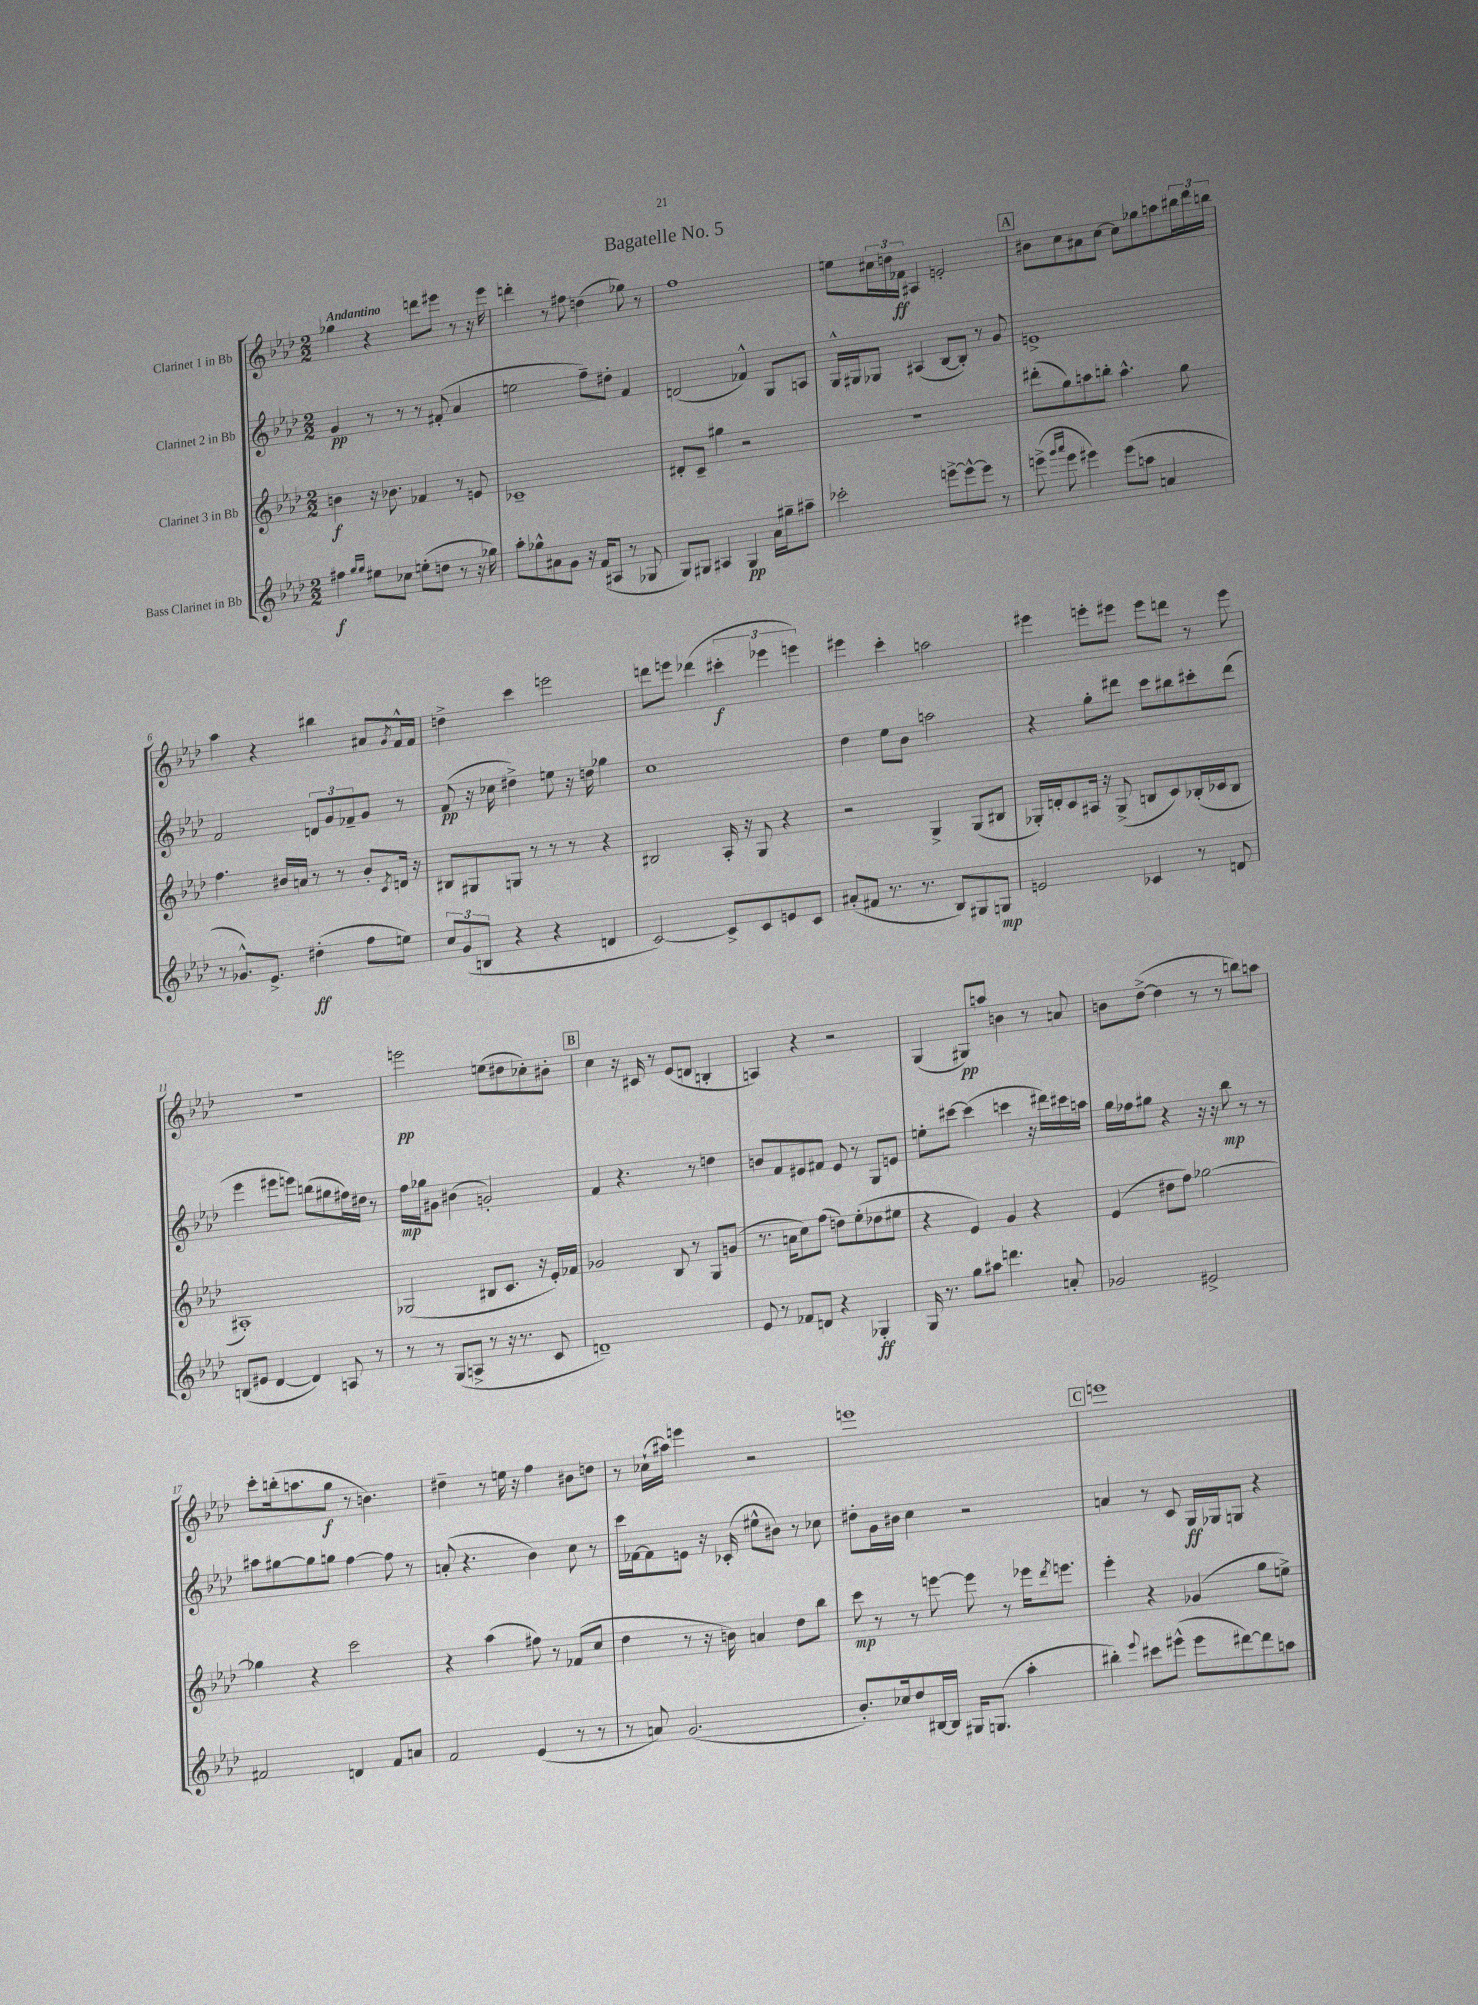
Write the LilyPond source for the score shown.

\header { title = "Bagatelle No. 5" }
<<
\new StaffGroup <<
\new Staff = "s0" \with { instrumentName = "Clarinet 1 in Bb" } {
    \clef treble \key aes \major \numericTimeSignature \time 2/2 \tempo "Andantino"
    ges''4 r4 d'''8 eis'''8 r8 r16 eis'''16 |
    d'''4-. r8 fis''8 d''4( ges''8) r8 |
    f''1 |
    e''8 \tuplet 3/2 { cis''16 d''16 fes'16\ff } ais4 e'2-. |
    \mark \markup { \box "A" } bis'8 c''8 ais'8 c''8~ c''8 ges''8 a''8 \tuplet 3/2 { bis''16 des'''16 b''16 } |
    aes''4 r4 bis''4 ais'8 \acciaccatura { g'8 } f'16-^ f'16 |
    d''4-> c'''4 e'''2 |
    d'''8 e'''8 des'''4( \tuplet 3/2 { cis'''4-.\f ees'''4 e'''4) } |
    eis'''4 c'''4-. a''2 |
    eis'''4 e'''8-. eis'''8 eis'''8 d'''8 r8 eis'''8 |
    r1 |
    e'''2\pp e''8( dis''8 ces''8-.) bis'8-. |
    \mark \markup { \box "B" } c''4 r16 cis'16 r8 ees'8( d'8 b4-. |
    a4) r4 r2 |
    g4( gis8\pp) a''8 b'4 r8 a'8 |
    b'8 des''8~->( des''4 r8 r8 b''8) a''8 |
    c'''8-. b''16-.( a''8. g''8\f r8 b'4.) |
    dis''4-- r8 e''16 r16 f''4 bis'8 d''8 |
    r8 ces''16-!( ais''16) e'''4 r2 |
    e'''1 |
    \mark \markup { \box "C" } e'''1 \bar "|." |
}
\new Staff = "s1" \with { instrumentName = "Clarinet 2 in Bb" } {
    \clef treble \key aes \major \numericTimeSignature \time 2/2
    g'4\pp r8 r8 r8 fis'8-.( aes'4 |
    e''2 f''8--) dis''8-. f'4 |
    d'2( fes'4-^) g8 a8 |
    g16-^ gis16 ges8 ais4( bes8~ bes8-.) r8 g'8 |
    \mark \markup { \box "A" } e'1-> |
    f'2 \tuplet 3/2 { d'8 g'8 fes'8-- } g'8 r8 |
    f'8\pp( r16 ces''16 dis''4->) e''8 r16 d''16 ges''4 |
    c''1 |
    des''4 ees''8 bes'8 a''2 |
    r4 g''8-. dis'''8 c'''8 bis''8 cis'''8-. dis'''8( |
    ees'''4 eis'''8 e'''8) b''8( gis''8 fis''16) dis''16 r8 |
    f''16\mp ges''16 gis'8 bis'4( g'2-.) |
    \mark \markup { \box "B" } f'4 r4. r8 d''4 |
    b'8 f'8 eis'8 fis'8 eis'8 r8 g8 e'8 |
    e''8-. cis'''8~ cis'''4( c'''4 r16 dis'''16) cis'''16 a''16 |
    g''16 fes''16 gis''8 r4 r16 r16 bes''8\mp r8 r8 |
    ais''8 gis''8~ gis''8 g''8 f''4~ f''8 r8 |
    a'8-.( r4. bes'4) c''8 r8 |
    c'''16 fes'16~ fes'8 e'8 r16 ces'16-.( eis''8-^ bis'8) r8 ces''8 |
    dis''8-. g'16 bis'16 c''4 r2 |
    \mark \markup { \box "C" } a'4 r8 c'8 g16\ff ges16 g8 r4 \bar "|." |
}
\new Staff = "s2" \with { instrumentName = "Clarinet 3 in Bb" } {
    \clef treble \key aes \major \numericTimeSignature \time 2/2
    b'4\f r16 bes'8. fes'4 r8 e'8 |
    ces'1-- |
    dis'8-. c'8-- gis''4 r2 |
    r1 |
    \mark \markup { \box "A" } dis'''8-.( g''8) a''8 b''8-. a''4.-^ g''8 |
    f''4. bis'16 a'16 r8 r8 bis'8-. \acciaccatura { c'8 } d'16 r16 |
    bis8 gis8 g8 r8 r8 r8 r4 |
    bis2 aes16-. r16 g8 r4 |
    r2 g4-> g8( bis8 |
    ges16-.) d'16-. c'8 ais16 r16 ges8->( b8 c'8) bes16-.( ces'16 bes8 |
    ais1-.) |
    ges2( bis8 c'8. r16 ees'16-.) fes'16 |
    \mark \markup { \box "B" } ges'2 bes8 r8 g8 g'8( |
    r8. a'16 c''8) f''8( d''8) ees''8-.( des''8 eis''8 |
    r4 ees'4) g'4 r4 |
    ees'4( dis''8 f''8) ges''2~ |
    ges''4 r4 c'''2 |
    r4 aes''4( fis''8) r8 fes'8( c''8 |
    des''4 r8 r16 b'16) a'4 des''8 bes''8 |
    c'''8\mp r8 r8 e'''8~ e'''8 r8 ees'''16 \acciaccatura { des'''8 } e'''8. |
    \mark \markup { \box "C" } ees'''4-. r4 ges'4( g''8 e''8->) \bar "|." |
}
\new Staff = "s3" \with { instrumentName = "Bass Clarinet in Bb" } {
    \clef treble \key aes \major \numericTimeSignature \time 2/2
    fis''4\f \grace { g''16 g''16 } eis''8 ces''8 e''8-.( d''8 r8 r16 ges''16) |
    aes''8-. ges''8-^ ais'8 g'8 r16 f'16( ais8 r8 ges8 |
    g8) gis8 ais4 gis4\pp aes'16 gis''16-- ais''8-- |
    ces'''2-. e'''8~-> e'''8~-^ e'''8 r8 |
    \mark \markup { \box "A" } e'''8->( \grace { g'''16 aes'''16 } e'''8 eis'''4) eis'''8( a''8 a'4 |
    r8 ges'8.-^) ees'8.-> dis''4-.\ff( f''8 e''8) |
    \tuplet 3/2 { c''8 g'8( b8 } r4 r4 d'4 |
    c'2~) c'8-> c'8 e'8 c'8 |
    ais'8-.( fis'8 r8. r8. bes8) gis8 g8\mp |
    e'2 ces'4 r8 d'8 |
    b8( eis'8 des'4~ des'4) a8 r8 |
    r8 r8 g8( a8-> r8 r16 r8. c'8 |
    \mark \markup { \box "B" } d'1--) |
    ees'8 r8 fes'8 d'8 r4 ges4-.\ff |
    g16 r8. g''8 ais''8 d'''4. a'8-. |
    ges'2 eis'2-> |
    fis'2 d'4 fis'8 a'8 |
    f'2 ees'4( r8 r8 |
    r8 a'8) g'2.( |
    bes'8.-.) ces''16 des''8 bis16~ bis16 gis16 g8.( aes''4-. |
    \mark \markup { \box "C" } bis''4-.) \appoggiatura { ees'''8 } cis'''8 eis'''8-^( eis'''8 dis'''8~) dis'''8 a''8 \bar "|." |
}
>>
>>
